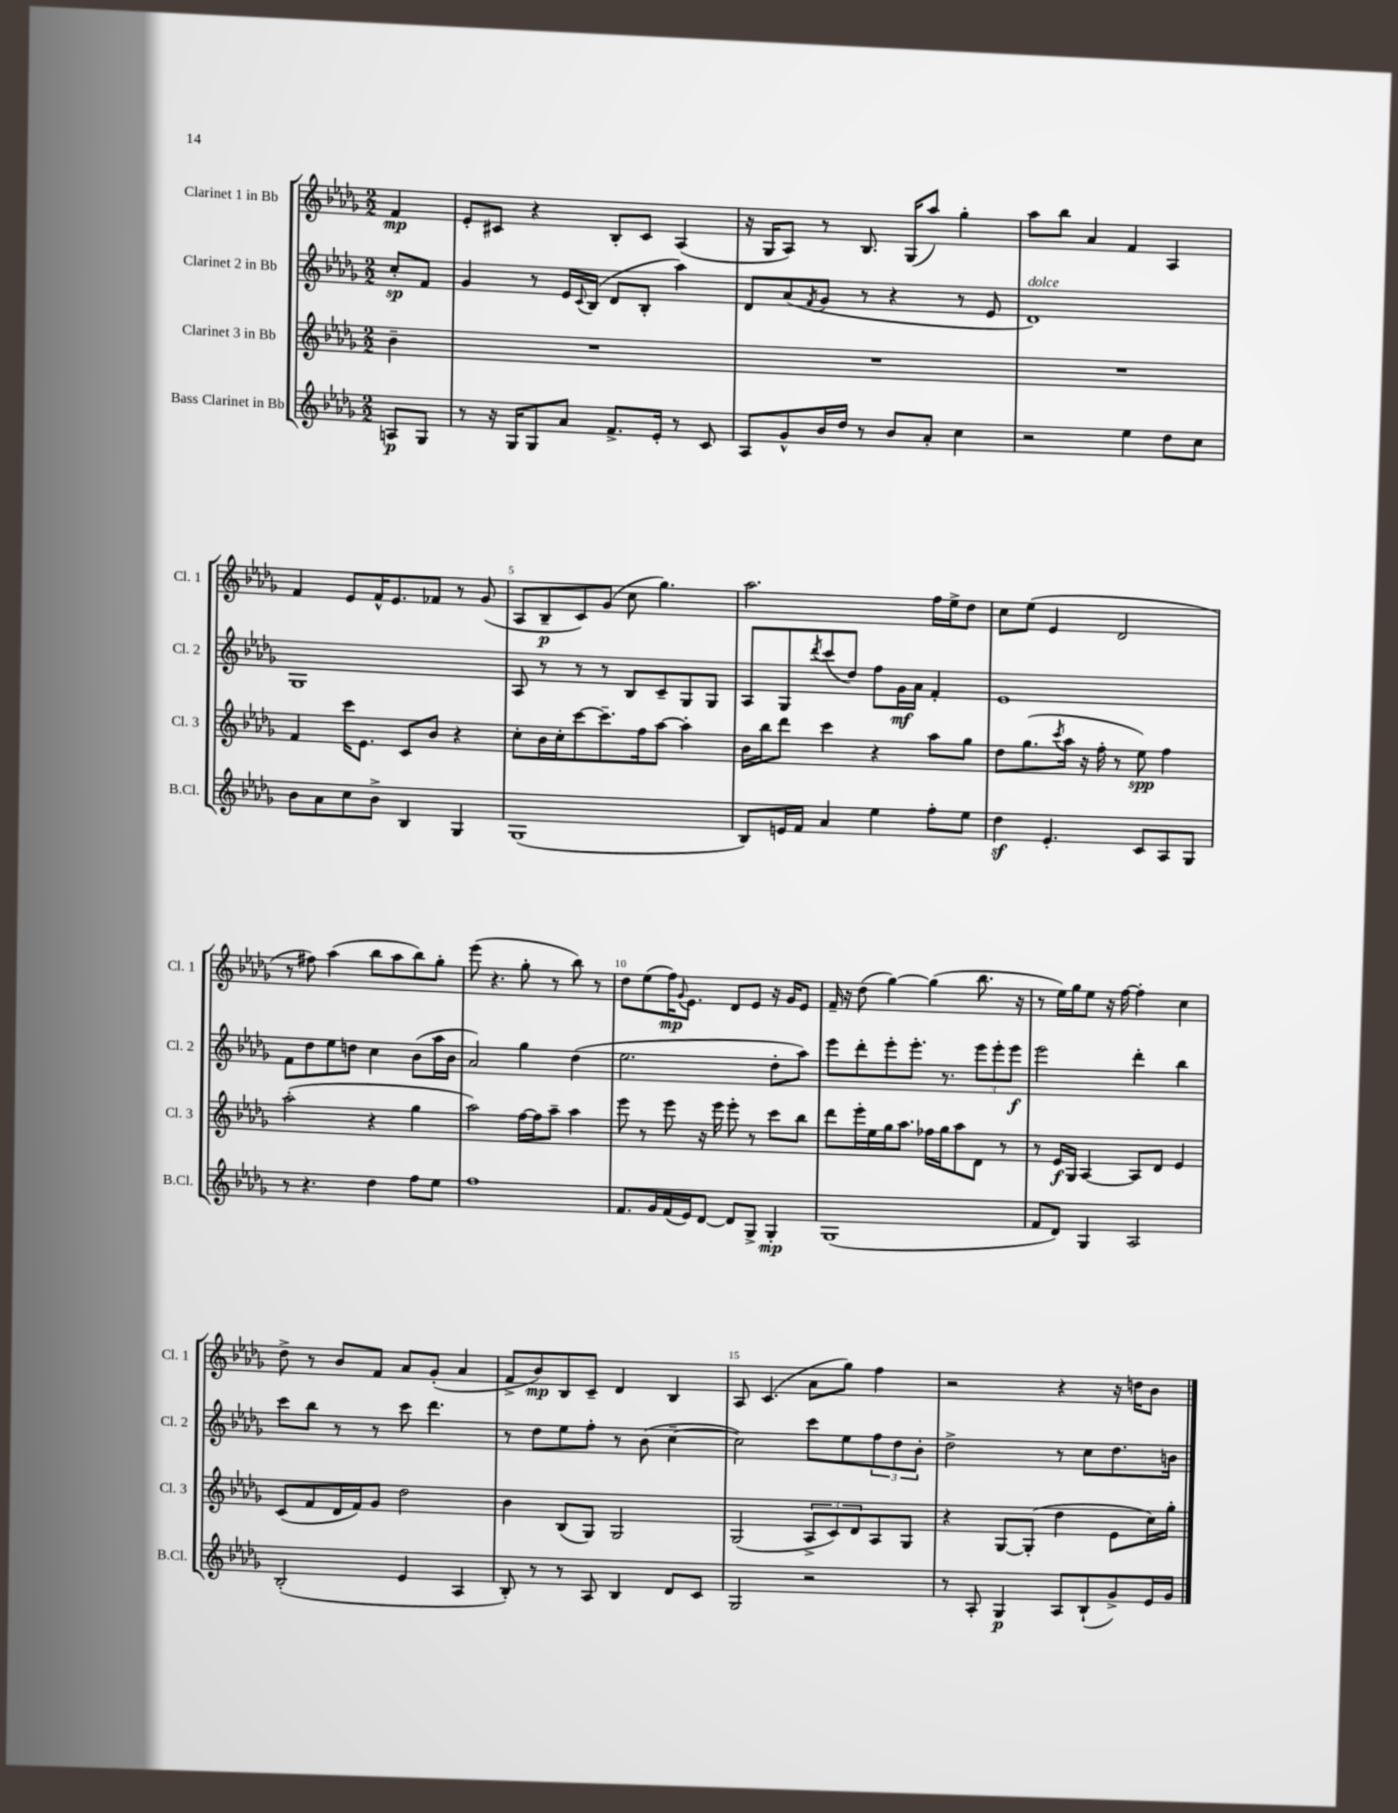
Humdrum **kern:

**kern	**kern	**kern	**kern
*staff4	*staff3	*staff2	*staff1
*clefG2	*clefG2	*clefG2	*clefG2
*k[b-e-a-d-g-]	*k[b-e-a-d-g-]	*k[b-e-a-d-g-]	*k[b-e-a-d-g-]
*M2/2	*M2/2	*M2/2	*M2/2
8A	4b-~	8cc'	4f
8G-	.	8f	.
=	=	=	=
8r	1r	4g-	8e-'
16r	.	.	8c#
16G-	.	.	.
8G-	.	8r	4r
8a-	.	16e-	.
.	.	8qqc	.
.	.	(16B-	.
8.f^	.	8d-	8B-'
.	.	8B-'	8c#
16e-'	.	.	.
8r	.	4aa-)	(4A-
8c	.	.	.
=	=	=	=
8A-	1r	8d-	16r
.	.	.	16G-
8g-^^	.	(8a-	8A-)
.	.	8qf	.
16b-	.	8g-	8r
16dd-	.	.	.
8r	.	8r	8.B-
8b-	.	4r	.
.	.	.	(16G-
8a-'	.	.	8aa-)
4cc	.	8r	4gg-'
.	.	8e-	.
=	=	=	=
2r	1r	1d-)	8aa-
.	.	.	8bb-
.	.	.	4a-
4ee-	.	.	4f
8dd-	.	.	4A-
8cc	.	.	.
=	=	=	=
8b-	4f	1G-	4f
8a-	.	.	.
8cc	16ccc	.	8e-
.	8.e-	.	.
8b-^	.	.	16f^^
.	.	.	8.e-
4B-	8c	.	.
.	8b-	.	8f-
4G-	4r	.	8r
.	.	.	(8g-
=	=	=	=
(1G-	8cc'	8A-	8A-
.	16b-	8r	8B-~
.	16cc'	.	.
.	[8ccc	8r	8c)
.	8.ccc~]	8r	(8g-
.	.	8B-	8cc
.	16ff	.	.
.	[8aa-	8c~	4.gg-)
.	4aa-']	8G-	.
.	.	8G-	.
=	=	=	=
8B-)	16b-	8A-	2.aa-
.	16bb-	.	.
16e	8ddd-	8G-	.
16f	.	.	.
.	.	8qddd-	.
4a-	4ccc	(8ccc	.
.	.	8dd-)	.
4ee-	4r	8ff	.
.	.	16g-	.
.	.	16a-	.
8ff'	8aa-	4f'	16ff
.	.	.	16ee-^
8ee-	8gg-	.	8dd-
=	=	=	=
4dd-	8dd-	1e-	8cc
.	(8.gg-	.	(8ee-
4.e-'	.	.	4e-
.	8qccc	.	.
.	16aa-	.	.
.	16r	.	.
.	16ff'	.	.
.	8r	.	2d-
8c	8ee-)	.	.
8A-	4ff	.	.
8G-	.	.	.
=	=	=	=
8r	(2aa-'	8f	8r
4.r	.	8dd-	8ff#)
.	.	8ee-	(4aa-
.	.	8dd	.
4dd-	4r	4cc	8bb-
.	.	.	8aa-
8ff	4gg-	(8b-	8bb-)
8ee-	.	16aa-	8gg-'
.	.	16b-	.
=	=	=	=
1ff	2aa-)	2a-)	(8eee-
.	.	.	4.r
.	[16ff	4gg-	8gg-'
.	16ff]	.	.
.	8aa-~	.	8r
.	4aa-	(4dd-	8bb-)
.	.	.	8r
=	=	=	=
8.f	8eee-	2.ee-	8dd-
.	8r	.	(8ee-
16g-	.	.	.
(16f	8eee-	.	16ff)
.	.	.	8qqg-
16e-)	.	.	8.e-
[8d-	16r	.	.
.	16eee-	.	.
8d-]	8eee-'	.	8d-
8G-^	8r	.	8e-
4G-'	8ccc	8dd-'	16r
.	.	.	16g-
.	8bb-	8aa-)	8e-
=	=	=	=
(1G-	8ddd-	8eee-	16f~
.	.	.	16r
.	16eee-'	8ddd-'	(8dd-
.	16ee-	.	.
.	16gg-	8eee-'	[4gg-)
.	8.aa-	.	.
.	.	8.eee-'	.
.	16ff-	.	(4gg-]
.	16gg-	8.r	.
.	8aa-	.	.
.	8d-	12eee-	8.bb-
.	.	12eee-'	.
.	8r	.	.
.	.	12eee-	.
.	.	.	16r
=	=	=	=
8f	8r	2eee-	8r
8d-)	16e-	.	16ee-)
.	16G-	.	16gg-
4G-	[4A-	.	8ee-
.	.	.	16r
.	.	.	[16ff
2A-	8A-]	4ddd-'	4ff']
.	8d-	.	.
.	4e-	4bb-	4cc
=	=	=	=
(2B-'	(8c	8ccc	8dd-^
.	8f	8bb-	8r
.	16d-	8r	8b-
.	16f)	.	.
.	8g-	8r	8f
4e-	2dd-	8ccc	8a-
.	.	4.ddd-	(8g-'
4A-	.	.	4a-
=	=	=	=
8B-')	4b-	8r	8f^
8r	.	8dd-	8b-)
8r	(8B-	8ee-	8B-
8A-	8G-)	8ff'	8c~
4B-	2G-	8r	4d-
.	.	(8b-	.
8d-	.	[4cc~	4B-
8c	.	.	.
=	=	=	=
2G-	(2G-	2cc])	8A-
.	.	.	(4.c
2r	12A-^	8ccc	8a-
.	12c)	.	.
.	.	8ee-	8gg-)
.	12d-	.	.
.	8A-	12ff	4ff
.	.	12dd-	.
.	8G-	.	.
.	.	12b-'	.
=	=	=	=
8r	4r	2dd-^	2r
8A-'	.	.	.
4G-	[8G-	.	.
.	(8G-']	.	.
8A-	4dd-	8r	4r
(8B-`	.	8cc	.
8g-^)	8e-	8.dd-	16r
.	.	.	16dd
16e-	16cc)	.	8b-
16g-	16gg-'	16b	.
==	==	==	==
*-	*-	*-	*-
